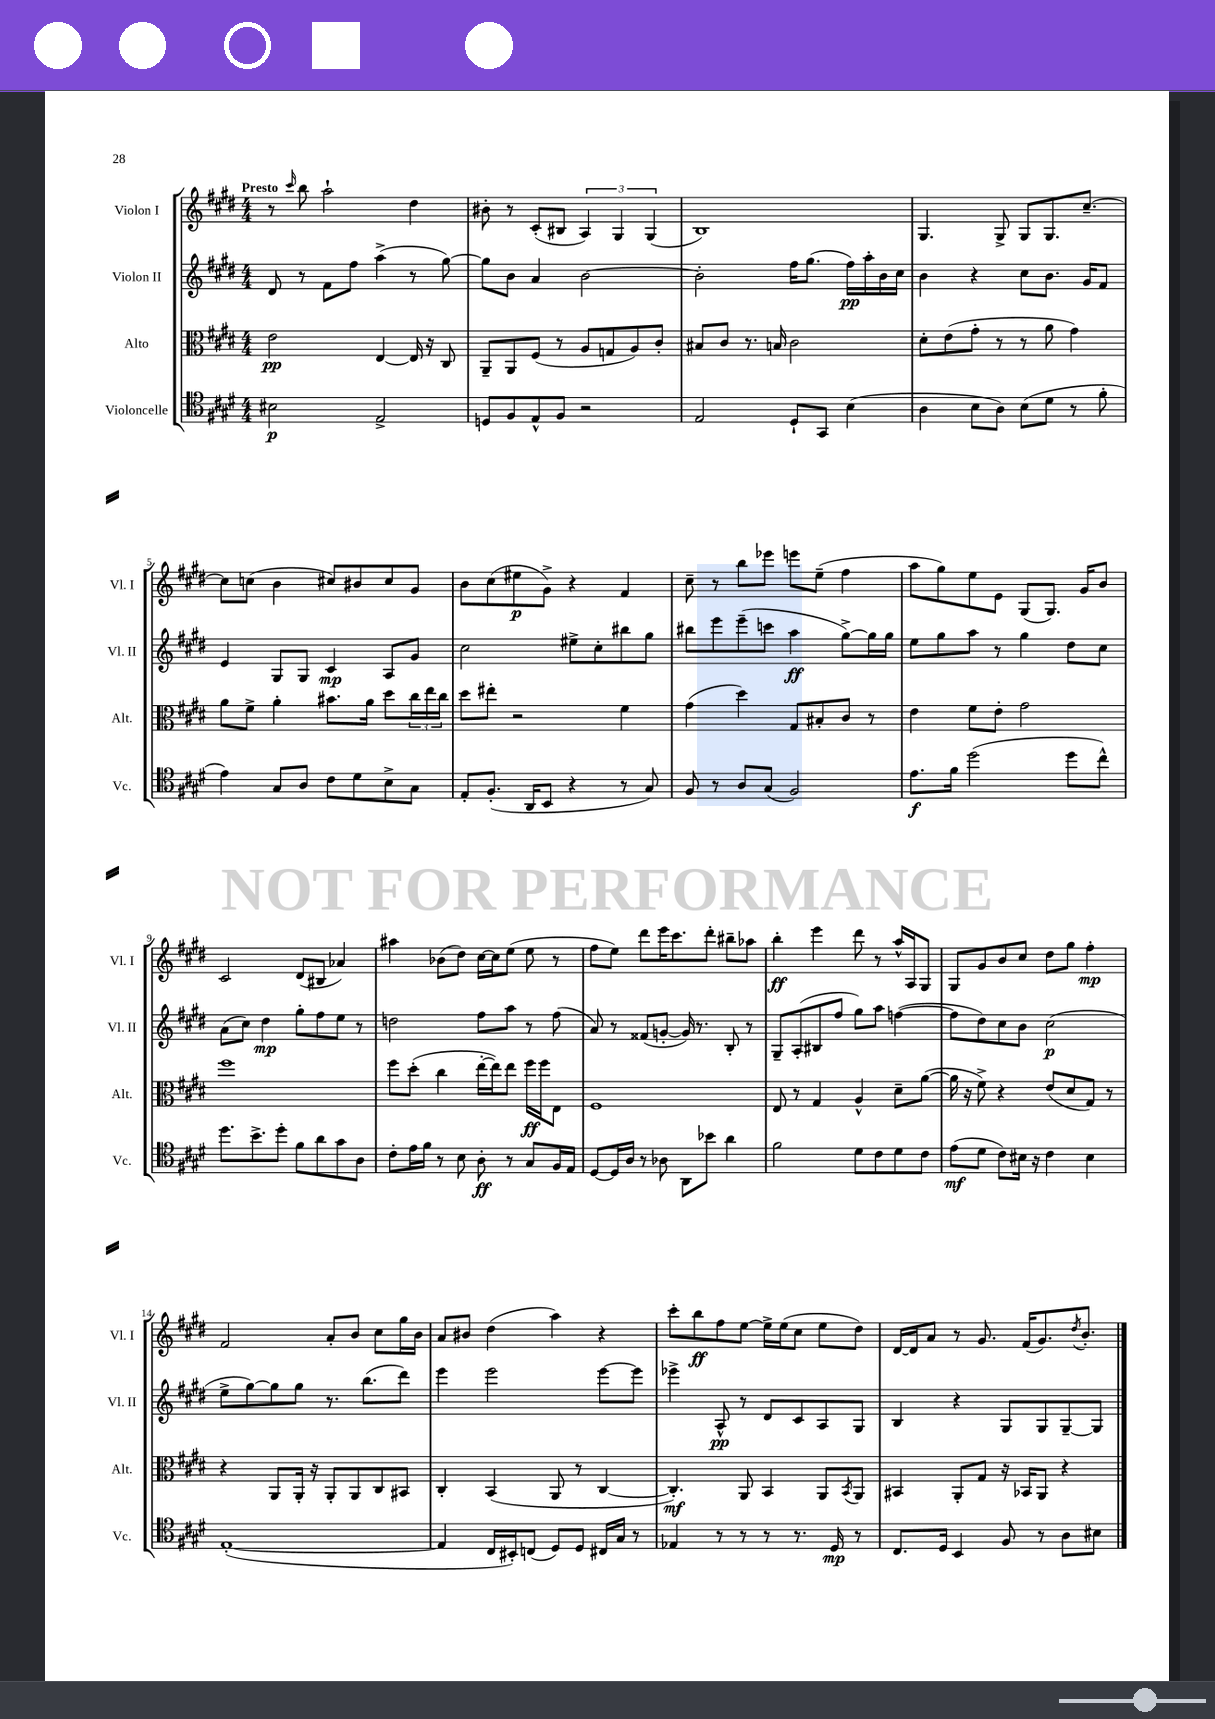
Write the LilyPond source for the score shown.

<<
\new StaffGroup <<
\new Staff = "s0" \with { instrumentName = "Violon I" shortInstrumentName = "Vl. I" } {
    \clef treble \key e \major \numericTimeSignature \time 4/4 \tempo "Presto"
    r8 \grace { cis'''16 } b''8 a''2-! dis''4 |
    bis'8-. r8 cis'8-.( bis8 \tuplet 3/2 { a4) gis4 gis4( } |
    b1) |
    gis4. gis8-> gis8 gis8. cis''8.~-- |
    cis''8 c''8( b'4 cis''8) bis'8 cis''8 gis'8 |
    b'8 cis''8( eis''8\p gis'8->) r4 fis'4 |
    cis''8-- r8 b''8 ees'''8 e'''8 e''8--( fis''4 |
    a''8 gis''8) e''8 e'8 gis8( gis8.) gis'16 b'8 |
    cis'2 dis'8( bis8 aes'4) |
    ais''4 bes'8( dis''8) cis''16~ cis''16 e''8( e''8 r8 |
    fis''8 e''8) dis'''8 e'''16 cis'''8. dis'''8-. bis''8-- aes''8 |
    b''4-.\ff e'''4 dis'''8 r8 a''16-^ a16 gis8 |
    gis8 gis'8 b'8 cis''8 dis''8 gis''8 fis''4-.\mp |
    fis'2 a'8-. b'8 cis''8 gis''16 b'16 |
    a'8 bis'8 dis''4( a''4) r4 |
    cis'''8-. b''8\ff fis''8 e''8~ e''16-> e''16( cis''8 e''8 dis''8) |
    dis'16~ dis'16 a'8 r8 gis'8. fis'16( gis'8.) \acciaccatura { dis''8 } b'8.-. \bar "|." |
}
\new Staff = "s1" \with { instrumentName = "Violon II" shortInstrumentName = "Vl. II" } {
    \clef treble \key e \major \numericTimeSignature \time 4/4
    dis'8 r8 fis'8 fis''8 a''4->( r8 gis''8~) |
    gis''8 b'8 a'4 b'2~ |
    b'2-. fis''16 gis''8.( fis''16\pp) a''16-. b'16 cis''16 |
    b'4 r4 cis''8 b'8. gis'16 fis'8 |
    e'4 gis8 gis8 cis'4\mp a8 gis'8 |
    cis''2 eis''8-> cis''8-. bis''8 gis''8 |
    bis''8 e'''8 e'''8--( c'''8 a''4\ff gis''8~->) gis''16 gis''16 |
    e''8 gis''8 a''8 r8 gis''4 dis''8 cis''8 |
    a'8( cis''8) dis''4\mp gis''8-. fis''8 e''8 r8 |
    d''2 fis''8 a''8 r8 fis''8( |
    a'8) r8 fisis'8( g'8~-. g'16) r8. b8-. r8 |
    gis8-- a8-.( bis8 fis''8 gis''8) a''8 f''4~( |
    f''8 dis''8) cis''8 b'8 cis''2\p( |
    e''8-> gis''8~) gis''8 gis''8 r8. b''8.( dis'''8) |
    e'''4 e'''2 e'''8~ e'''8 |
    ees'''4-> a8-^\pp r8 dis'8 cis'8 a8 gis8 |
    b4 r4 gis8 gis8 gis8~-- gis8 \bar "|." |
}
\new Staff = "s2" \with { instrumentName = "Alto" shortInstrumentName = "Alt." } {
    \clef alto \key e \major \numericTimeSignature \time 4/4
    e'2\pp e4~ e16 r16 cis8 |
    a,8-- a,8 fis8( r8 a8 g8 a8) cis'8-. |
    bis8 cis'8 r8. b16 cis'2 |
    dis'8-. e'8( gis'8-. r8 r8 a'8 gis'4) |
    a'8 fis'8-> a'4-. bis'8. a'16 dis''8 \tuplet 3/2 { cis''16 e''16 cis''16 } |
    dis''8 eis''8-. r2 fis'4 |
    gis'4( dis''4) gis8 bis8-. cis'8 r8 |
    e'4 fis'8 e'8-. gis'2 |
    fis''1 |
    fis''8 dis''8-.( cis''4 e''16~-. e''16) e''8 fis''16\ff fis''16 e8 |
    fis1 |
    e8 r8 gis4 a4-^ dis'8-- a'8~( |
    a'16 r16 fis'8->) r4 e'8( dis'8 gis8) r8 |
    r4 a,8 a,16-. r16 a,8-. a,8 cis8 bis,8 |
    cis4-. b,4( a,8 r8 cis4~ |
    cis4.-.\mf) a,8 b,4 a,8 \acciaccatura { b,8 } a,8 |
    bis,4 a,8-. gis8 r16 bes,16 a,8 r4 \bar "|." |
}
\new Staff = "s3" \with { instrumentName = "Violoncelle" shortInstrumentName = "Vc." } {
    \clef tenor \key e \major \numericTimeSignature \time 4/4
    bis2\p e2-> |
    d8 fis8 e8-^ fis8 r2 |
    e2 dis8-! gis,8 b4( |
    a4 b8 a8) b8( dis'8 r8 fis'8-. |
    e'4) gis8 a8 cis'8 dis'8 b8-> gis8 |
    e8-. fis8.-.( a,16 b,8 r4 r8 gis8) |
    fis8 r8 a8 gis8( fis2) |
    e'8.\f fis'16 dis''2( dis''8 cis''8-^) |
    dis''8. b'8.-> dis''8-. fis'8 a'8 gis'8 a8 |
    cis'8-. e'16 fis'16 r8 b8 a8-.\ff r8 gis8 fis16 e16 |
    dis8~ dis16 a16 r8 aes8 a,8 bes'8 a'4 |
    fis'2 dis'8 cis'8 dis'8 cis'8 |
    e'8\mf( dis'8 cis'8) bis16 r16 cis'4 bis4 |
    e1~-.( |
    e4 cis16 bis,16-.) c8( dis8) dis8 cis16 gis16 r8 |
    ees4 r8 r8 r8 r8. dis16\mp r8 |
    cis8. dis16 b,4 fis8 r8 a8 bis8 \bar "|." |
}
>>
>>
